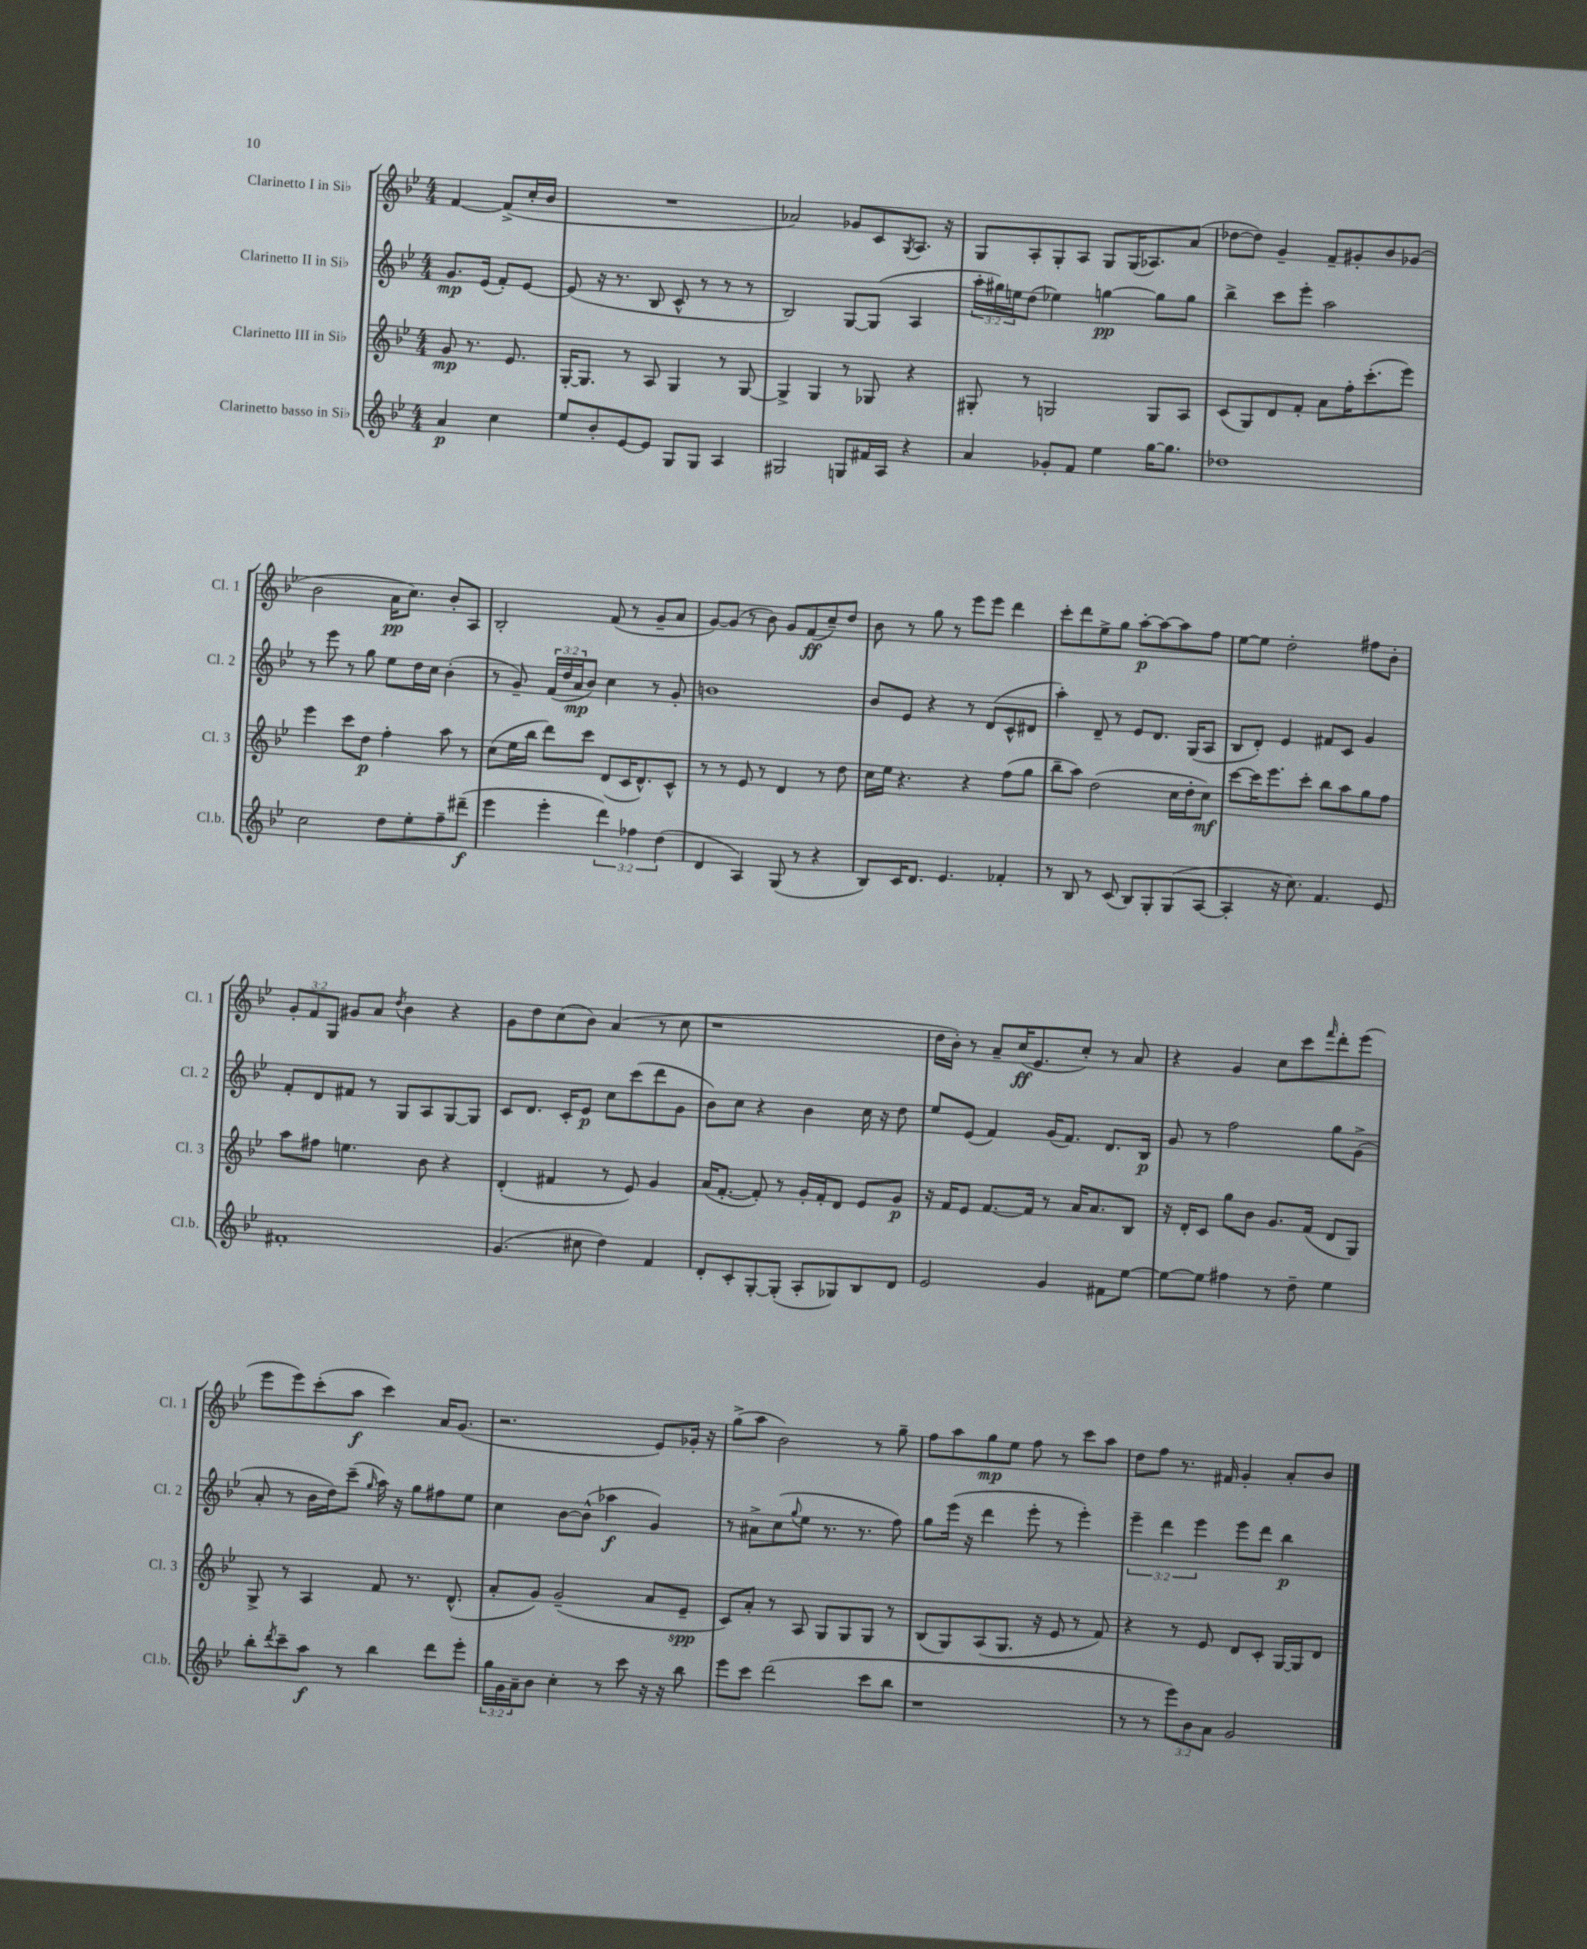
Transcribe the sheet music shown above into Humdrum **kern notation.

**kern	**kern	**kern	**kern
*staff4	*staff3	*staff2	*staff1
*clefG2	*clefG2	*clefG2	*clefG2
*k[b-e-]	*k[b-e-]	*k[b-e-]	*k[b-e-]
*M4/4	*M4/4	*M4/4	*M4/4
4a	8g	8.g	[4f
.	8.r	.	.
.	.	(16e-	.
4cc	.	8f')	(8f^]
.	8.e-	.	.
.	.	[8e-	16cc'
.	.	.	16b-
=	=	=	=
8ee-	[16G'	(8e-]	1r
.	8.G]	.	.
8b-'	.	16r	.
.	.	8.r	.
[8e-	8r	.	.
8e-]	8A	8B-	.
8G	4G	8c^^	.
8G	.	8r	.
4A	8r	8r	.
.	[8G	8r	.
=	=	=	=
2G#	4G^]	2B-)	2a-)
.	4G	.	.
8G	8r	[8G	8g-
16f#	8G-	(8G]	8c
16A	.	.	.
.	.	.	8qG
4r	4r	4A	8.A
.	.	.	16r
=	=	=	=
4a	8G#'	24aa'	8G
.	.	24gg#)	.
.	.	24ee	.
.	8r	(8dd	8A'
8g-'	2G	4ee-)	8G'
8f	.	.	8A
4ee-	.	[4gg	8G
.	.	.	(16G
.	.	.	8.A-)
[16gg	8G	8gg]	.
8.gg]	.	.	.
.	8A	8gg	(8a
=	=	=	=
1dd-	(8c	4bb-^	[8dd-
.	8G)	.	8dd-])
.	8d	8ccc	4g~
.	8f'	8eee-'	.
.	8a	2aa	8f~
.	16ff'	.	8g#'
.	(8.ccc'	.	.
.	.	.	8b-
.	8eee-)	.	(8g-
=	=	=	=
2cc	4eee-	8r	2b-
.	.	8eee-	.
.	8ccc	8r	.
.	8dd	8gg	.
8dd	4ff'	8ee-	16a
.	.	.	8.cc)
8ee-'	.	16dd	.
.	.	16cc	.
8ff~	8aa	(4b-'	8b-'
(8ddd#~	8r	.	8A
=	=	=	=
4eee-	(8cc	8r	2B-'
.	16ee-	8g~)	.
.	16bb-	.	.
4eee-'	8ddd)	(24f	.
.	.	24dd	.
.	.	24a	.
.	8ccc	8b-)	.
6ddd)	(8d	4cc	(8f
.	16c	.	8r
6ff-	.	.	.
.	8.d^^)	.	.
.	.	8r	8g~
(6dd	.	.	.
.	8c^^	8g'	8a
=	=	=	=
4d	8r	1b	[8g)
.	8r	.	(8g]
4A)	8e-	.	8r
.	8r	.	8b-)
(8G	4d	.	8g
8r	.	.	(8f
4r	8r	.	8cc~)
.	8dd	.	8dd
=	=	=	=
8B-)	16cc	8b-	8b-
.	16ee-	.	.
16c	4.r	8e-	8r
8.d	.	.	.
.	.	4r	8gg
4.e-	.	.	8r
.	4r	8r	8eee-
.	.	(8d	8eee-
4f-'	(8ff	8c^^	4ddd
.	8gg	8d#	.
=	=	=	=
8r	8bb-~	4aa')	8ccc'
8B-	8aa)	.	8ddd
8r	(2dd	8d~	8ee-^
(8c	.	8r	8gg
8B-)	.	8e-	[8aa'
8G'	.	8.d	8aa_
(8G	16cc	.	8aa]
.	16dd'	(16G	.
[8A	8cc)	8A	8ff
=	=	=	=
4A']	[8ccc	8B-	[8ee-
.	16ccc]	8d')	8ee-]
.	8.eee-	.	.
16r	.	4e-	2dd'
8.cc)	.	.	.
.	8ccc'	.	.
4.f	8bb-	8f#	.
.	8aa	8c	.
.	8gg	4g	8ff#
8e-	8ff	.	8b-'
=	=	=	=
1f#'	8aa	8f'	12g'
.	.	.	12f
.	8ff#	8d	.
.	.	.	12G
.	4.ee	8f#	8g#
.	.	8r	8a
.	.	.	8qdd
.	.	8G	4b-
.	8b-	8A	.
.	4r	[8G	4r
.	.	8G]	.
=	=	=	=
(4.g	(4d'	8c	8g
.	.	8.d	8dd
.	4f#	.	(8cc
.	.	16c'	.
8cc#	.	8e-	8b-)
4dd)	8r	8cc	(4a
.	8e-)	(8ccc	.
4f	4g	8ddd	8r
.	.	8g	8cc
=	=	=	=
8d'	(16a	8b-)	1r
.	[8.f'	.	.
8c'	.	8cc	.
[8G'	8f'])	4r	.
(8G']	8r	.	.
8A'	16g'	4b-	.
.	16f'	.	.
8G-)	8d	.	.
8B-	8e-	16cc	.
.	.	16r	.
8d	8g	8dd	.
=	=	=	=
2e-	16r	8ee-	16dd
.	16f	.	16b-')
.	8e-	(8e-	8r
.	[8.f	4f)	8a~
.	.	.	(16cc
.	16f]	.	8.e-
4g	8r	(16g	.
.	.	8.f)	.
.	16a	.	8cc')
.	8.a	.	.
8f#	.	8.d	8r
[8ee-	8B-	.	8a
.	.	16B-	.
=	=	=	=
8ee-_	16r	8g	4r
.	16d'	.	.
8ee-]	8c	8r	.
4ff#	8gg	2ff	4g
.	8b-	.	.
8r	8.g	.	8cc
8dd~	.	.	8ccc
.	(16f	.	.
.	.	.	16qqfff
4ee-	8d	8gg	8ddd'
.	8G)	(8g^	(8eee-
=	=	=	=
8bb-'	8G^	8a'	8eee-
8qddd	.	.	.
8ccc~	8r	8r	8eee-)
8aa	4A	16b-	(8ccc'
.	.	16dd)	.
8r	.	(8ccc~	8aa
.	.	16qqgg	.
4bb-	8f	16aa)	4ccc)
.	.	16r	.
.	8.r	8gg	.
8ddd	.	8ff#	16a
.	(8.d^^	.	(8.g
8eee-'	.	8ee-	.
=	=	=	=
24gg	8a'	4cc	2.r
24g	.	.	.
24a~	.	.	.
8b-	8g)	.	.
4cc'	(2g~	[8b-	.
.	.	(8b-^^]	.
8r	.	4aa-	.
8ccc	.	.	.
16r	8a	4g)	8e-)
16r	.	.	.
8bb-	8e-~	.	16g-'
.	.	.	16r
=	=	=	=
8eee-	8c)	8r	(8gg^
8ccc	8a'	8a#^	8aa
(2ddd	8r	(8cc	2b-)
.	.	8qqgg	.
.	8A	8ee-	.
.	8G	8.r	.
.	8G	.	.
.	.	8.r	.
8ccc	8G	.	8r
8bb-	8r	8ff)	8gg~
=	=	=	=
1r	(8B-	8gg	8ff
.	8G)	(16eee-	8aa
.	.	16r	.
.	(8A	4ddd	8gg
.	8.G	.	8ee-
.	.	8eee-'	8ff
.	16r	.	.
.	8e-	8r	8r
.	8r	4eee-')	8ccc
.	8f)	.	8aa
=	=	=	=
8r	4r	6eee-~	8dd
8r	.	.	8ff
.	.	6ddd	.
12eee-)	8r	.	8.r
12b-	.	6eee-	.
.	8e-	.	.
12a	.	.	.
.	.	.	16f#
2g	8d	8eee-	4g'
.	8c'	8ddd	.
.	[16G	4bb-	8a'
.	16G]	.	.
.	8d	.	8b-
==	==	==	==
*-	*-	*-	*-
